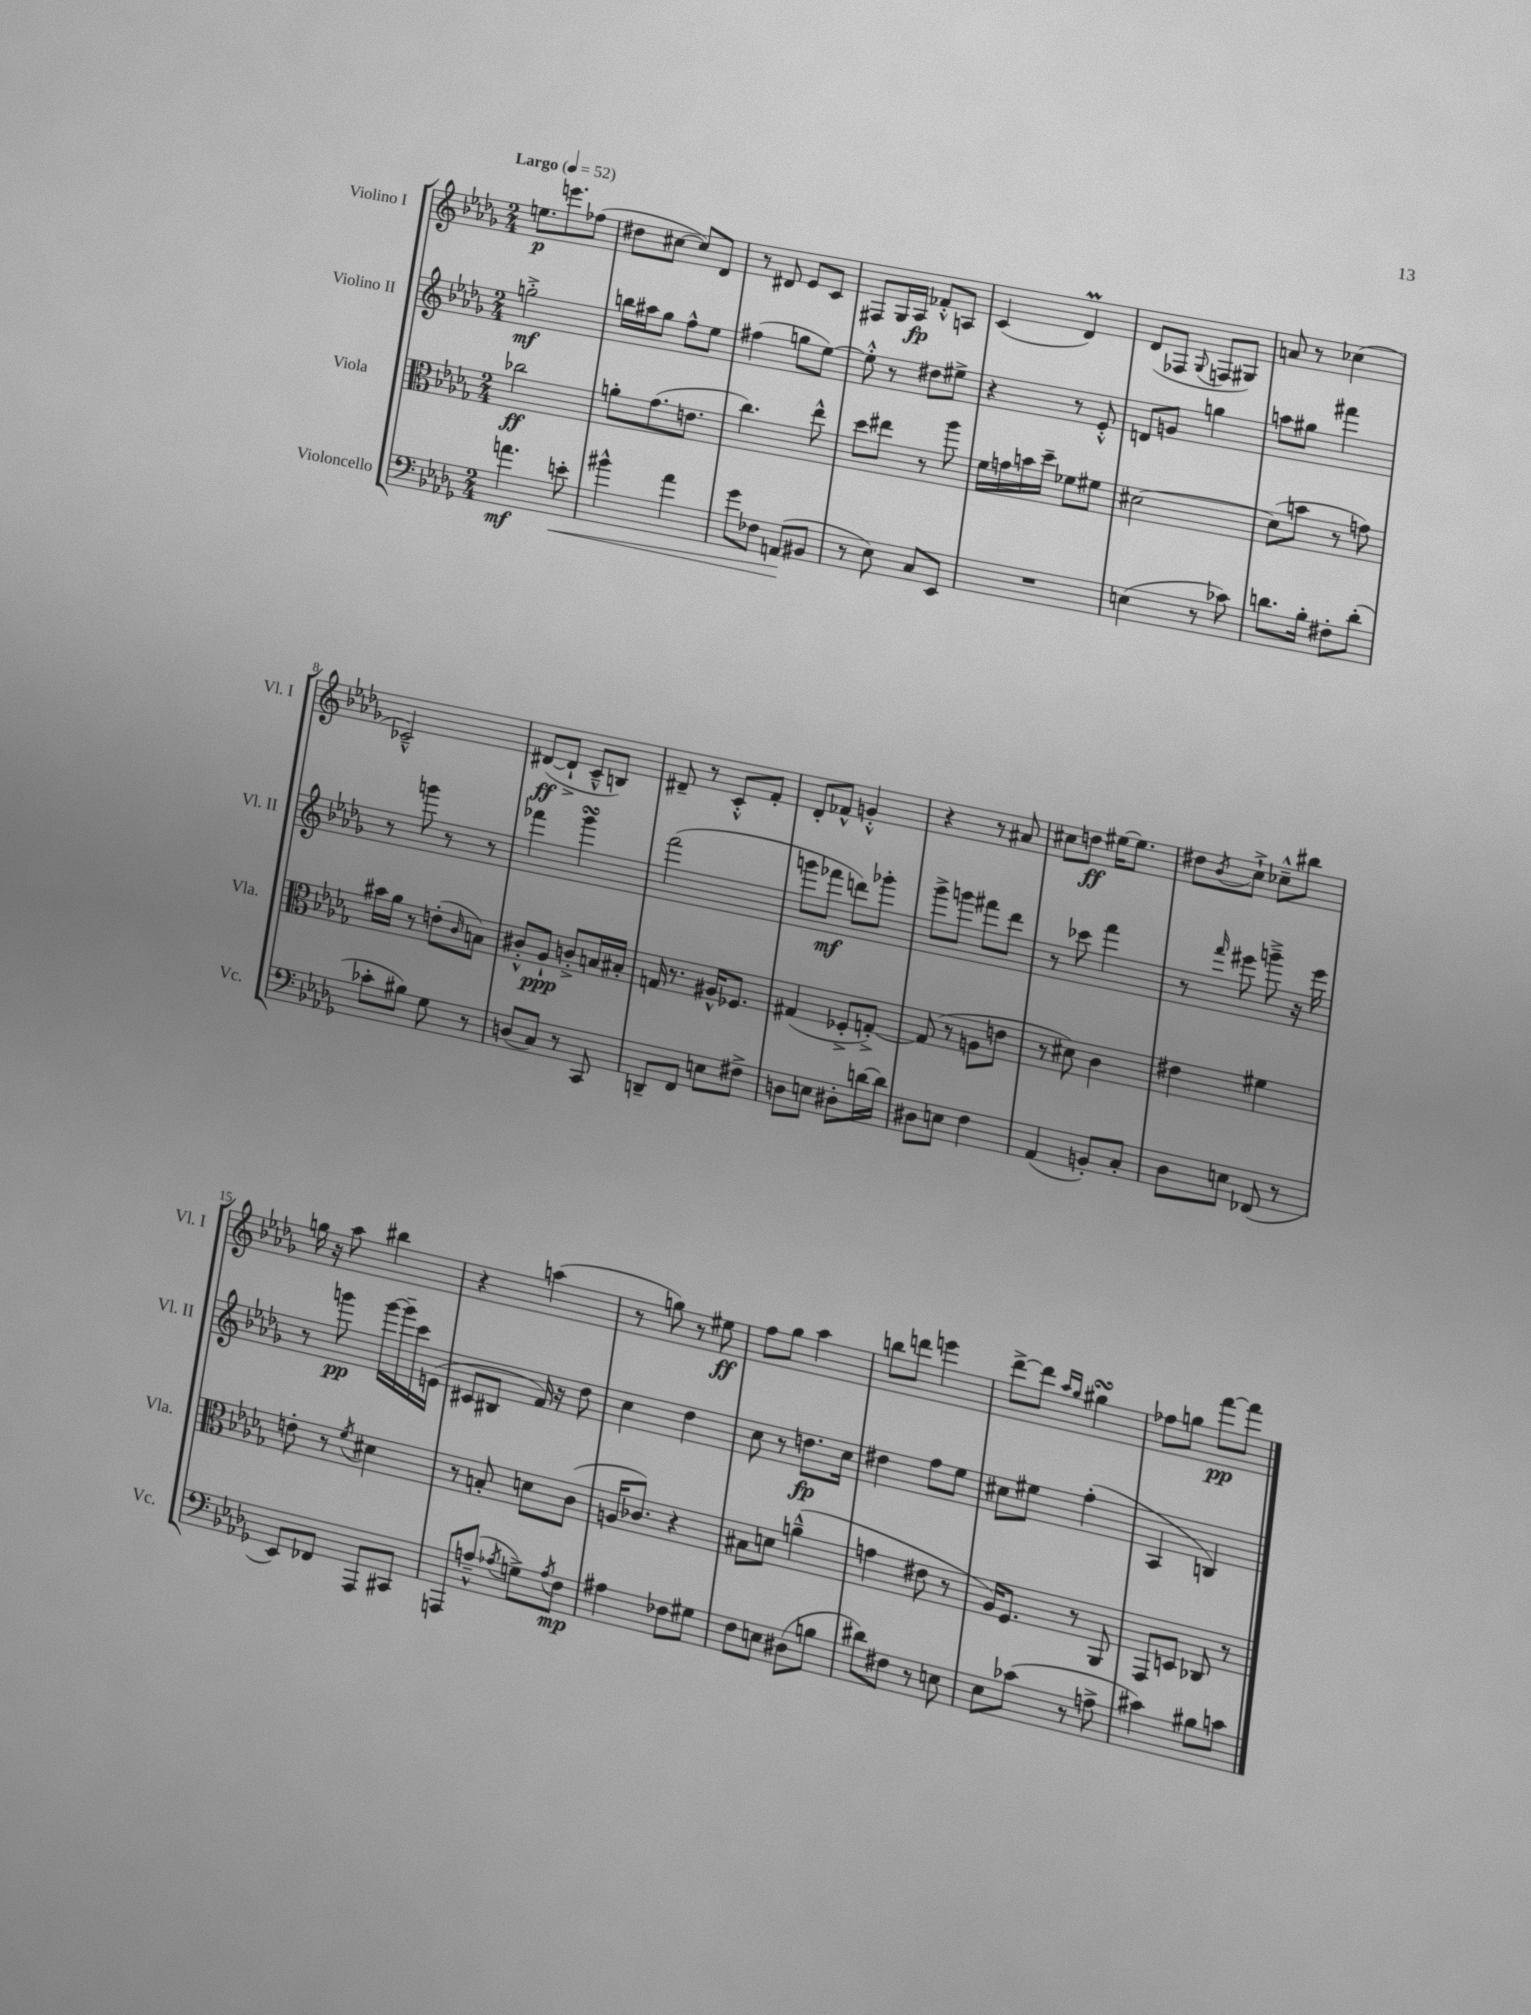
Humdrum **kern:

**kern	**dynam	**kern	**dynam	**kern	**dynam	**kern	**dynam
*part4	*part4	*part3	*part3	*part2	*part2	*part1	*part1
*staff4	*staff4	*staff3	*staff3	*staff2	*staff2	*staff1	*staff1
*I"Violoncello	*	*I"Viola	*	*I"Violino II	*	*I"Violino I	*
*I'Vc.	*	*I'Vla.	*	*I'Vl. II	*	*I'Vl. I	*
*clefF4	*	*clefC3	*	*clefG2	*	*clefG2	*
*k[b-e-a-d-g-]	*	*k[b-e-a-d-g-]	*	*k[b-e-a-d-g-]	*	*k[b-e-a-d-g-]	*
*M2/4	*	*M2/4	*	*M2/4	*	*M2/4	*
*MM52	*	*MM52	*	*MM52	*	*MM52	*
=1	=1	=1	=1	=1	=1	=1	=1
!	!	!	!	!	!	!LO:TX:a:B:t=Largo	!
4.an\	mf	2cc-X\	ff	2ggn'^\	mf	8.een\L	p
.	.	.	.	.	.	8.eeen\	.
!	!LO:HP:b	!	!	!	!	!	!
8en'\	<	.	.	.	.	(8ff-X\J	.
=2	=2	=2	=2	=2	=2	=2	=2
4b#X^^\	.	8an'\L	.	16bbn\LL	.	8dd#X\L	.
.	.	.	.	16aa#X\J	.	.	.
.	.	(8.g-\	.	8gg-\J	.	[8cc#X\J	.
4a-\	.	.	.	8ff^^\L	.	8cc#/L])	.
.	.	8.en\J	.	.	.	.	.
.	.	.	.	8ee-\J	.	8d-/J	.
=3	=3	=3	=3	=3	=3	=3	=3
8g-\L	.	4.cc\)	.	(4ff#X\	.	8r	.
8F-X\J	.	.	.	.	.	8d#X/	.
(8AAn/L	.	.	.	8ggn\L	.	8e-/L	.
8BB#X/J	[	8ee-^^\	.	[8ee-\J)	.	8c/J	.
=4	=4	=4	=4	=4	=4	=4	=4
8r	.	8dd-\L	.	8ee-'^^\]	.	8F#X/L	.
8E-\)	.	8ee#X\J	.	8r	.	16G-/L	.
.	.	.	.	.	.	16A-/JJ	fp
8C/L	.	8r	.	8dd#X\L	.	8f-X'^^/L	.
8EE-/J	.	8aa-\	.	8ee#X^\J	.	8An/J	.
=5	=5	=5	=5	=5	=5	=5	=5
2r	.	16f\LL	.	4r	.	(4c/	.
.	.	16gn\	.	.	.	.	.
.	.	16bn\	.	.	.	.	.
.	.	16dd-~\JJ	.	.	.	.	.
.	.	8f-X\L	.	8r	.	4d-M/)	.
.	.	8f#X\J	.	8e-'^^/	.	.	.
=6	=6	=6	=6	=6	=6	=6	=6
(4En\	.	[2d#X\	.	8dn/L	.	(8d-/L	.
.	.	.	.	8gn/J	.	8F-X/J	.
.	.	.	.	.	.	8qqG-/	.
8r	.	.	.	4ggn\	.	8Fn/L	.
8c-X\)	.	.	.	.	.	8G#X/J)	.
=7	=7	=7	=7	=7	=7	=7	=7
8.dn\L	.	(8d#\L]	.	8aan\L	.	8an/	.
.	.	8bn\J	.	8gg#X\J	.	8r	.
16B-'\Jk	.	.	.	.	.	.	.
8F#X'\L	.	8r	.	4fff#X\	.	(4cc-X\	.
(8d'\J	.	8gn\)	.	.	.	.	.
!!LO:LB:g=z
=8	=8	=8	=8	=8	=8	=8	=8
8c-X'\L	.	16b#X\LL	.	8r	.	2c-X~^^/)	.
.	.	16a-\JJ	.	.	.	.	.
8B#X\J)	.	8r	.	8gggn\	.	.	.
8G-\	.	(8en'\L	.	8r	.	.	.
.	.	16qqc/	.	.	.	.	.
8r	.	8Bn\J)	.	8r	.	.	.
=9	=9	=9	=9	=9	=9	=9	=9
(8Dn/L	.	8c#X'^^/L	.	4fff-X\	.	([8d#X/L	ff
8C/J)	.	8A-`/J	ppp	.	.	8d#`^/J]	.
8r	.	8cn'^/L	.	4ggg-sSSs\	.	8c~^^/L	.
8CC/	.	16Bn/L	.	.	.	8Bn/J)	.
.	.	16B#X'/JJ	.	.	.	.	.
=10	=10	=10	=10	=10	=10	=10	=10
8DDn~/L	.	16Gn/	.	(2fff\	.	8d#X~/	.
.	.	8.r	.	.	.	.	.
8FF/J	.	.	.	.	.	8r	.
8En\L	.	16A#X^^/KL	.	.	.	8c'^^/L	.
.	.	8.F-X/J	.	.	.	.	.
8F#X^\J	.	.	.	.	.	8f'/J	.
=11	=11	=11	=11	=11	=11	=11	=11
8Dn\L	.	(4G#X/	.	8gggn\L	.	8d-'/L	.
8En\J	.	.	.	8fff-X\J	mf	8f-X^^/J	.
8D#X'\L	.	8F-X'^/L	.	8dddn\L)	.	4gn'^^/	.
[16dn\L	.	[8Gn'^/J)	.	8ggg-X'\J	.	.	.
16d\JJ]	.	.	.	.	.	.	.
=12	=12	=12	=12	=12	=12	=12	=12
8D#X\L	.	(8G/]	.	8ggg-^\L	.	4r	.
8En\J	.	8r	.	8gggn\J	.	.	.
4F\	.	8An\L	.	8fff#X\L	.	8r	.
.	.	8en\J	.	8ddd-\J	.	8a#X/	.
=13	=13	=13	=13	=13	=13	=13	=13
(4AA-/	.	8r	.	8r	.	8cc#X\L	.
.	.	8d#X\)	.	8ccc-X\	.	8ddn\J	ff
8BBn'/L)	.	4c\	.	4fff\	.	[16ee#X\KL	.
.	.	.	.	.	.	8.ee#\J]	.
8C'/J	.	.	.	.	.	.	.
=14	=14	=14	=14	=14	=14	=14	=14
8D-\L	.	4e#X\	.	8r	.	8dd#X\L	.
.	.	.	.	16qqfff/	.	8qb-/	.
8En\J	.	.	.	8eee#X\	.	8cc`^\J	.
(8FF-X/	.	4f#X\	.	8gggn~^\	.	8cc-X~^^\L	.
8r	.	.	.	16r	.	8bb#X\J	.
.	.	.	.	16eee#\	.	.	.
!!LO:LB:g=z
=15	=15	=15	=15	=15	=15	=15	=15
8EE-/L)	.	8en'\	.	8r	.	16ggn\	.
.	.	.	.	.	.	16r	.
8FF-X/J	.	8r	.	8gggn\	pp	8aa-\	.
.	.	8qf/	.	.	.	.	.
8AAA-/L	.	4d#X\	.	[16ggg\LL	.	4bb#X\	.
.	.	.	.	16ggg~\]	.	.	.
8CC#X/J	.	.	.	16ccc\	.	.	.
.	.	.	.	(16en\JJ	.	.	.
=16	=16	=16	=16	=16	=16	=16	=16
8AAAn/L	.	8r	.	8c#X/L	.	4r	.
(8An~^^/J	.	8Bn'/	.	8B#X/J	.	.	.
8qA-X/	.	.	.	.	.	.	.
8Gn^\L)	.	8dn\L	.	16f/)	.	(4aan\	.
.	.	.	.	16r	.	.	.
8qA-/	.	.	.	.	.	.	.
8F\J	mp	(8c\J	.	8dd-\	.	.	.
=17	=17	=17	=17	=17	=17	=17	=17
4A#X\	.	16An/KL	.	4cc\	.	8r	.
.	.	8.c-X/J)	.	.	.	.	.
.	.	.	.	.	.	8ggn\)	.
8F-X\L	.	4r	.	4dd-\	.	8r	.
8G#X\J	.	.	.	.	.	8ee#X\	ff
=18	=18	=18	=18	=18	=18	=18	=18
8F\L	.	8B#X\L	.	8cc\	.	8ff\L	.
8En\J	.	8dn\J	.	8r	.	8gg-\J	.
(8D#X\L	.	(4an~^^\	.	8.ddn\L	fp	4aa-\	.
8Bn\J	.	.	.	.	.	.	.
.	.	.	.	16cc\Jk	.	.	.
=19	=19	=19	=19	=19	=19	=19	=19
8d#X\L)	.	4gn\	.	4dd#X\	.	8bbn\L	.
8F#X\J	.	.	.	.	.	8dddn\J	.
8r	.	8e#X\	.	8ff\L	.	4eeen\	.
8En\	.	8r	.	8ee-\J	.	.	.
=20	=20	=20	=20	=20	=20	=20	=20
8E-\L	.	16A-/KL)	.	8cc#X\L	.	[8ddd-^\L	.
.	.	8.F/J	.	.	.	.	.
(8c-X\J	.	.	.	8ee#X\J	.	8ddd-\J]	.
.	.	.	.	.	.	16qqaa-/LL	.
.	.	.	.	.	.	16qqgg-/JJ	.
8r	.	8r	.	(4ff'\	.	4gg#XsSsS\	.
8An^\	.	8AA-/	.	.	.	.	.
=21	=21	=21	=21	=21	=21	=21	=21
4c#X\)	.	8GG-/L	.	4A-/	.	8ff-X\L	.
.	.	8Dn/J	.	.	.	8ggn\J	.
8B#X\L	.	8C-X/	.	4Bn/)	.	[8fff\L	pp
8cn\J	.	8r	.	.	.	8fff\J]	.
==	==	==	==	==	==	==	==
*-	*-	*-	*-	*-	*-	*-	*-
